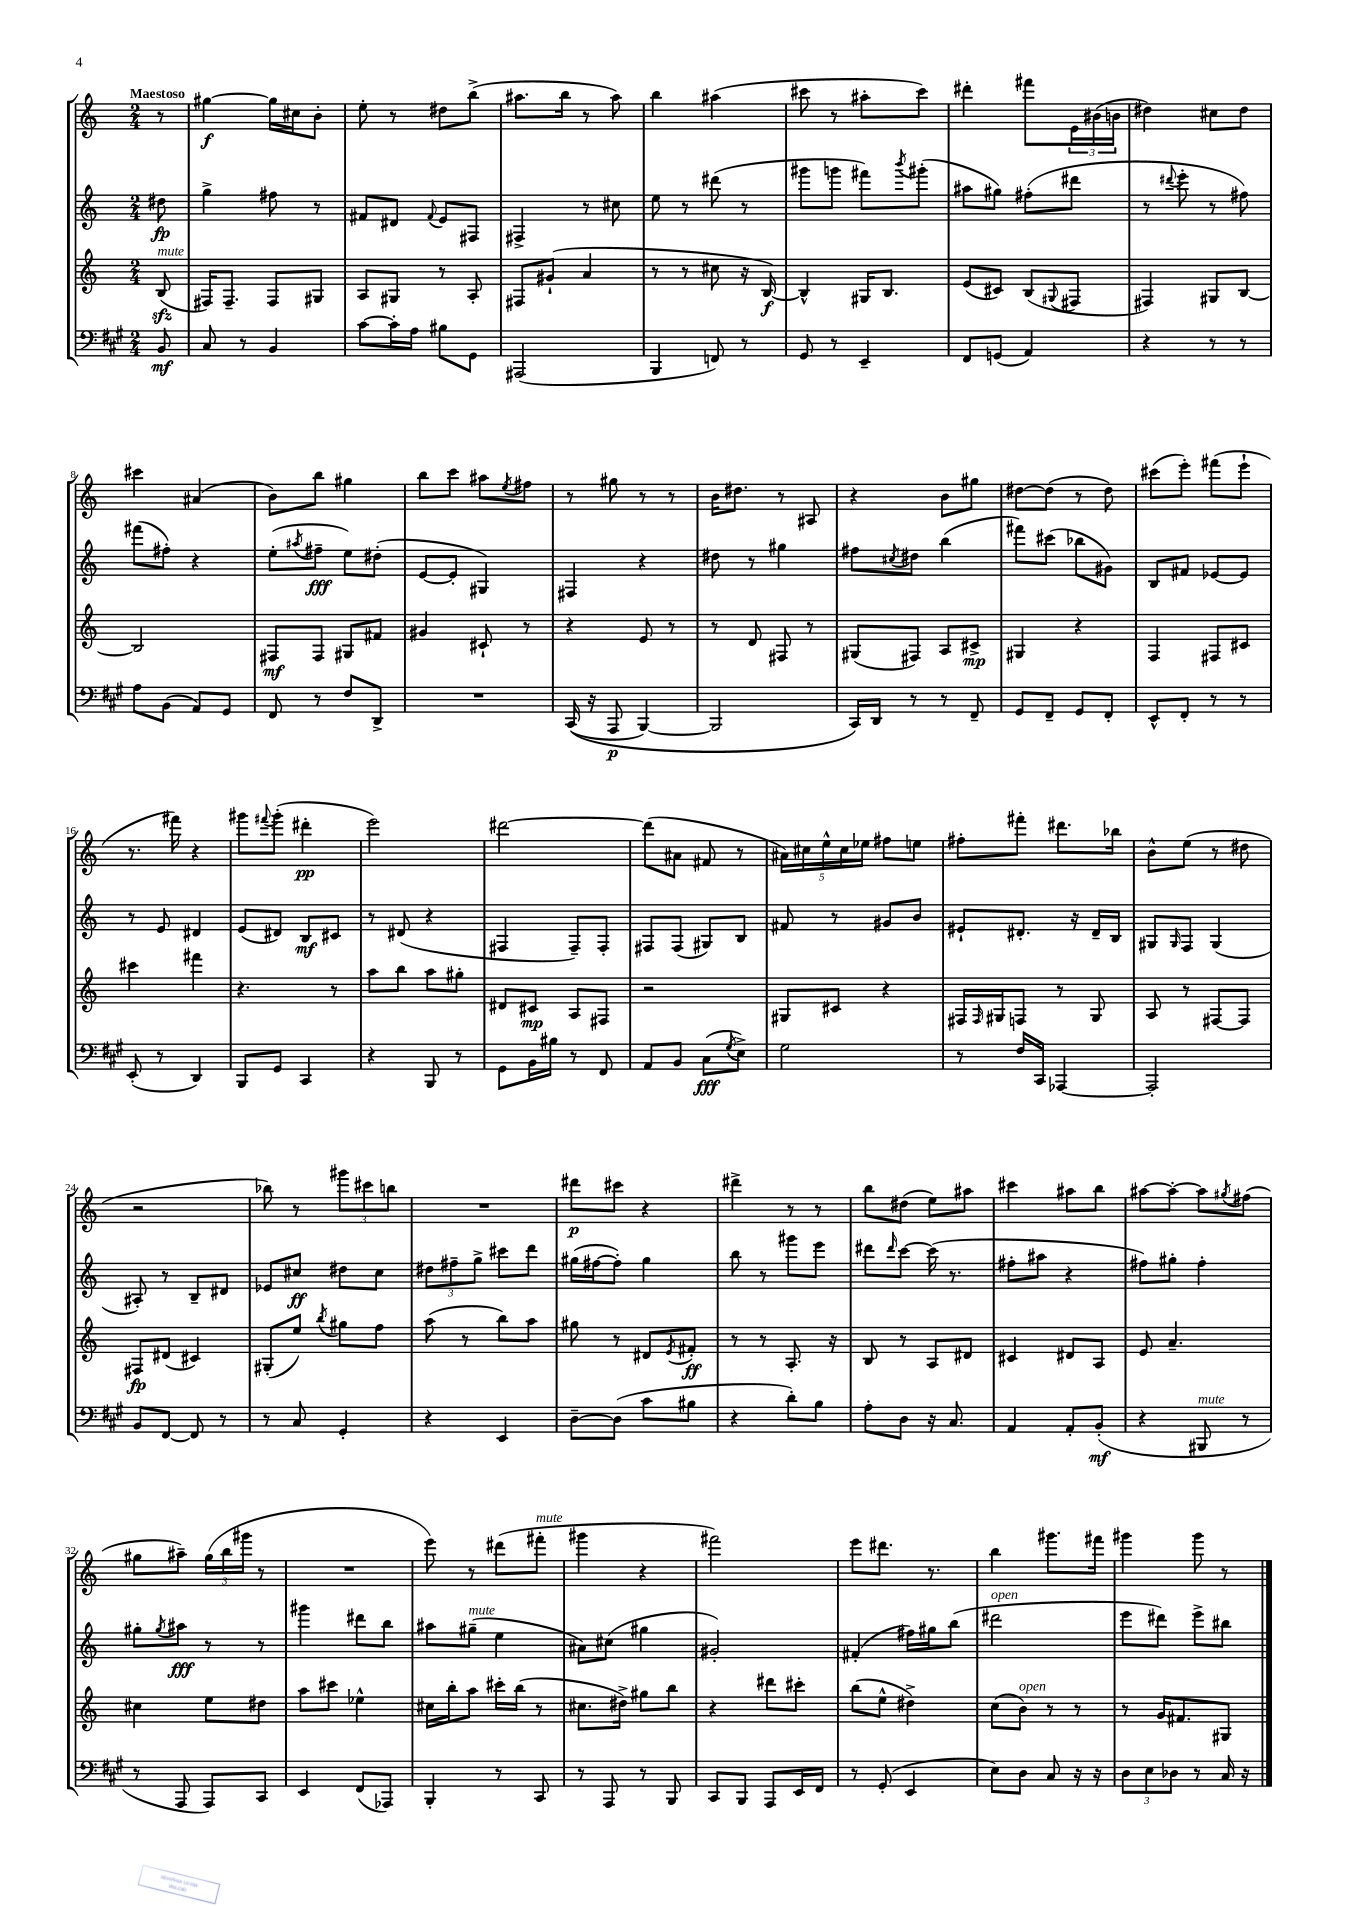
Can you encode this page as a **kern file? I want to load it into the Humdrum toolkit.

**kern	**dynam	**kern	**dynam	**kern	**dynam	**kern	**dynam
*part4	*part4	*part3	*part3	*part2	*part2	*part1	*part1
*staff4	*staff4	*staff3	*staff3	*staff2	*staff2	*staff1	*staff1
*clefF4	*	*clefG2	*	*clefG2	*	*clefG2	*
*k[f#c#g#]	*	*k[]	*	*k[]	*	*k[]	*
*M2/4	*	*M2/4	*	*M2/4	*	*M2/4	*
=	=	=	=	=	=	=	=
!	!	!	!	!	!	!LO:TX:a:B:t=Maestoso	!
!	!	!LO:TX:a:i:t=mute	!	!	!	!	!
8BB/	mf	(8Bzz/	.	8dd#X\	fp	8r	.
=1	=1	=1	=1	=1	=1	=1	=1
8C#/	.	16F#X/KL)	.	4gg^\	.	[4gg#X\	f
.	.	8.F#~/J	.	.	.	.	.
8r	.	.	.	.	.	.	.
4BB/	.	8F#/L	.	8ff#X\	.	16gg#\LL]	.
.	.	.	.	.	.	16cc#X\J	.
.	.	8G#X/J	.	8r	.	8b'\J	.
=2	=2	=2	=2	=2	=2	=2	=2
[8c#\L	.	8A/L	.	8f#X/L	.	8ee'\	.
16c#'\L]	.	8G#X/J	.	8d#X/J	.	8r	.
16A\JJ	.	.	.	.	.	.	.
.	.	.	.	8qqf#/	.	.	.
8B#X\L	.	8r	.	8e/L	.	8dd#X\L	.
8GG#\J	.	8A'/	.	8F#X/J	.	(8bb^\J	.
=3	=3	=3	=3	=3	=3	=3	=3
(2AAA#X/	.	8F#X/L	.	4F#X^/	.	8.aa#X\L	.
.	.	(8g#X`/J	.	.	.	.	.
.	.	.	.	.	.	16bb\Jk	.
.	.	4a/	.	8r	.	8r	.
.	.	.	.	8cc#X\	.	8aa#\)	.
=4	=4	=4	=4	=4	=4	=4	=4
4BBB/	.	8r	.	8ee\	.	4bb\	.
.	.	8r	.	8r	.	.	.
8FFn/)	.	8cc#X\	.	(8ddd#X\	.	(4aa#X\	.
8r	.	16r	.	8r	.	.	.
.	.	[16B/)	f	.	.	.	.
=5	=5	=5	=5	=5	=5	=5	=5
8GG#/	.	4B^^/]	.	8ggg#X\L	.	8ccc#X\	.
8r	.	.	.	8gggn\J	.	8r	.
4EE~/	.	16G#X/KL	.	8fff#X\L)	.	8aa#X'\L	.
.	.	8.B/J	.	.	.	.	.
.	.	.	.	8qbbb/	.	.	.
.	.	.	.	(8ggg#X'\J	.	8ccc#\J)	.
=6	=6	=6	=6	=6	=6	=6	=6
8FF#/L	.	(8e/L	.	8aa#X\L	.	4ddd#X'\	.
(8GGn/J	.	8c#X/J)	.	8gg#X\J)	.	.	.
4AA/)	.	(8B/L	.	(8ff#X'\L	.	8fff#X\L	.
.	.	8qqG#X/	.	.	.	.	.
.	.	8F#X/J	.	8ddd#X\J	.	24e\L	.
.	.	.	.	.	.	(24b#X\	.
.	.	.	.	.	.	24bn\JJ	.
=7	=7	=7	=7	=7	=7	=7	=7
4r	.	4F#X/)	.	8r	.	4dd#X\)	.
.	.	.	.	8qqddd#X/	.	.	.
.	.	.	.	8eee'\	.	.	.
8r	.	8G#X/L	.	8r	.	8cc#X\L	.
8r	.	[8B/J	.	8ff#X\)	.	8dd#\J	.
!!LO:LB:g=z
=8	=8	=8	=8	=8	=8	=8	=8
8A\L	.	2B/]	.	(8fff#X\L	.	4ccc#X\	.
(8BB\J	.	.	.	8ff#X'\J)	.	.	.
8AA/L)	.	.	.	4r	.	(4a#X/	.
8GG#/J	.	.	.	.	.	.	.
=9	=9	=9	=9	=9	=9	=9	=9
8FF#/	.	8F#X/L	mf	(8ee'\L	.	8b\L)	.
.	.	.	.	8qaa#X/	.	.	.
8r	.	8F#/J	.	8ff#X~\J	fff	8bb\J	.
8F#/L	.	8G#X/L	.	8ee\L)	.	4gg#X\	.
8DD^/J	.	8f#X/J	.	(8dd#X'\J	.	.	.
=10	=10	=10	=10	=10	=10	=10	=10
2r	.	4g#X/	.	[8e/L	.	8bb\L	.
.	.	.	.	8e'/J]	.	8ccc\J	.
.	.	8c#X`/	.	4G#X/)	.	8aa#X\L	.
.	.	.	.	.	.	8qee/	.
.	.	8r	.	.	.	8ff#X\J	.
=11	=11	=11	=11	=11	=11	=11	=11
((16CC#/	.	4r	.	4F#X/	.	8r	.
16r	.	.	.	.	.	.	.
8AAA/	p	.	.	.	.	8gg#X\	.
[4BBB/)	.	8e/	.	4r	.	8r	.
.	.	8r	.	.	.	8r	.
=12	=12	=12	=12	=12	=12	=12	=12
2BBB/]	.	8r	.	8dd#X\	.	16b\KL	.
.	.	.	.	.	.	8.dd#X\J	.
.	.	8d/	.	8r	.	.	.
.	.	8F#X/	.	4gg#X\	.	8r	.
.	.	8r	.	.	.	8A#X/	.
=13	=13	=13	=13	=13	=13	=13	=13
16CC#/LL)	.	(8G#X/L	.	8ff#X\L	.	4r	.
16DD/JJ	.	.	.	.	.	.	.
.	.	.	.	8qcc#X/	.	.	.
8r	.	8F#X/J)	.	8dd#X\J	.	.	.
8r	.	8A/L	.	(4bb\	.	8b\L	.
8FF#~/	.	8c#X^/J	mp	.	.	8gg#X\J	.
=14	=14	=14	=14	=14	=14	=14	=14
8GG#/L	.	4G#X/	.	8fff#X\L)	.	[8dd#X\L	.
8FF#~/J	.	.	.	(8ccc#X\J	.	(8dd#\J]	.
8GG#/L	.	4r	.	8bb-X\L	.	8r	.
8FF#'/J	.	.	.	8g#X\J)	.	8dd#\)	.
=15	=15	=15	=15	=15	=15	=15	=15
8EE^^/L	.	4F/	.	8B/L	.	(8ccc#X\L	.
8FF#'/J	.	.	.	8f#X/J	.	8eee'\J)	.
8r	.	8F#X/L	.	[8e-X/L	.	(8fff#X\L	.
8r	.	8c#X/J	.	8e-/J]	.	8eee`\J	.
!!LO:LB:g=z
=16	=16	=16	=16	=16	=16	=16	=16
(8EE'/	.	4ccc#X\	.	8r	.	8.r	.
8r	.	.	.	8e/	.	.	.
.	.	.	.	.	.	16fff#X\)	.
4DD/)	.	4fff#X\	.	4d#X/	.	4r	.
=17	=17	=17	=17	=17	=17	=17	=17
8BBB/L	.	4.r	.	(8e/L	.	8ggg#X\L	.
.	.	.	.	.	.	8qqfff#X/	.
8GG#/J	.	.	.	8d#X/J)	.	(8ggg#'\J	.
4CC#/	.	.	.	8B/L	mf	4ddd#X'\	pp
.	.	8r	.	8c#X/J	.	.	.
=18	=18	=18	=18	=18	=18	=18	=18
4r	.	8aa\L	.	8r	.	2eee\)	.
.	.	8bb\J	.	(8d#X/	.	.	.
8BBB/	.	8aa\L	.	4r	.	.	.
8r	.	8gg#X'\J	.	.	.	.	.
=19	=19	=19	=19	=19	=19	=19	=19
8GG#\L	.	8d#X/L	.	4F#X/	.	[2ddd#X\	.
16BB\L	.	8c#X/J	mp	.	.	.	.
16B#X\JJ	.	.	.	.	.	.	.
8r	.	8A/L	.	8F#~/L)	.	.	.
8FF#/	.	8F#X/J	.	8F#'/J	.	.	.
=20	=20	=20	=20	=20	=20	=20	=20
8AA/L	.	2r	.	8F#X/L	.	(8ddd#\L]	.
8BB/J	.	.	.	(8F#/J	.	8a#X\J	.
(8C#\L	fff	.	.	8G#X/L)	.	8f#X/	.
8qG#/	.	.	.	.	.	.	.
8E^\J)	.	.	.	8B/J	.	8r	.
=21	=21	=21	=21	=21	=21	=21	=21
2G#\	.	8G#X/L	.	8f#X/	.	20a#X\LL)	.
.	.	.	.	.	.	20cc#X\	.
.	.	.	.	.	.	20ee^^\	.
.	.	8c#X/J	.	8r	.	.	.
.	.	.	.	.	.	20cc#\	.
.	.	.	.	.	.	20ee-X\JJ	.
.	.	4r	.	8g#X/L	.	8ff#X\L	.
.	.	.	.	8b/J	.	8een\J	.
=22	=22	=22	=22	=22	=22	=22	=22
8r	.	16F#X/LL	.	8e#X`/L	.	8ff#X'\L	.
.	.	16qqF#/	.	.	.	.	.
.	.	16G#X/J	.	.	.	.	.
16F#/LL	.	8Fn/J	.	8.d#X'/J	.	8fff#X'\J	.
16CC#/JJ	.	.	.	.	.	.	.
[4AAA-X/	.	8r	.	.	.	8.ddd#X\L	.
.	.	.	.	16r	.	.	.
.	.	8G#/	.	16d#~/LL	.	.	.
.	.	.	.	16B/JJ	.	16bb-X\Jk	.
=23	=23	=23	=23	=23	=23	=23	=23
2AAA-'/]	.	8A/	.	8G#X/L	.	8b^^\L	.
.	.	.	.	16qqG#/	.	.	.
.	.	8r	.	8F/J	.	(8ee\J	.
.	.	[8F#X/L	.	(4G#/	.	8r	.
.	.	8F#/J]	.	.	.	8dd#X\	.
!!LO:LB:g=z
=24	=24	=24	=24	=24	=24	=24	=24
8BB/L	.	8F#X/L	fp	8A#X'/)	.	2r	.
[8FF#/J	.	(8d#X/J	.	8r	.	.	.
8FF#/]	.	4c#X/)	.	8B~/L	.	.	.
8r	.	.	.	8d#X/J	.	.	.
=25	=25	=25	=25	=25	=25	=25	=25
8r	.	(8G#X'/L	.	8e-X/L	.	8bb-X\)	.
8C#/	.	8ee/J)	.	8cc#X/J	ff	8r	.
.	.	8qbb/	.	.	.	.	.
4GG#'/	.	8gg#X\L	.	8dd#X\L	.	12ggg#X\L	.
.	.	.	.	.	.	12ccc#X\	.
.	.	8ff\J	.	8cc#\J	.	.	.
.	.	.	.	.	.	12bbn\J	.
=26	=26	=26	=26	=26	=26	=26	=26
4r	.	(8aa\	.	12dd#X\L	.	2r	.
.	.	.	.	12ff#X~\	.	.	.
.	.	8r	.	.	.	.	.
.	.	.	.	12gg^\J	.	.	.
4EE/	.	8bb\L)	.	8ccc#X\L	.	.	.
.	.	8aa\J	.	8ddd\J	.	.	.
=27	=27	=27	=27	=27	=27	=27	=27
[8D~\L	.	8gg#X\	.	(16gg#X\LL	.	8ddd#X\L	p
.	.	.	.	[16ff#X\J	.	.	.
(8D\J]	.	8r	.	8ff#'\J])	.	8ccc#X\J	.
8c#\L	.	8d#X/L	.	4gg#\	.	4r	.
.	.	8qe/	.	.	.	.	.
8B#X\J	.	8f#X'/J	ff	.	.	.	.
=28	=28	=28	=28	=28	=28	=28	=28
4r	.	8r	.	8bb\	.	4ddd#X^\	.
.	.	8r	.	8r	.	.	.
8d'\L)	.	8.A'/	.	8ggg#X\L	.	8r	.
8B\J	.	.	.	8eee\J	.	8r	.
.	.	16r	.	.	.	.	.
=29	=29	=29	=29	=29	=29	=29	=29
8A'\L	.	8B/	.	8ddd#X\L	.	8bb\L	.
.	.	.	.	16qqddd#/	.	.	.
8D\J	.	8r	.	[8ccc\J	.	(8dd#X\J	.
16r	.	8A/L	.	(16ccc\]	.	8ee\L)	.
8.C#/	.	.	.	8.r	.	.	.
.	.	8d#X/J	.	.	.	8aa#X\J	.
=30	=30	=30	=30	=30	=30	=30	=30
4AA/	.	4c#X/	.	8ff#X'\L	.	4ccc#X\	.
.	.	.	.	8aa#X\J	.	.	.
8AA'/L	.	8d#X/L	.	4r	.	8aa#X\L	.
(8BB'/J	mf	8A/J	.	.	.	8bb\J	.
=31	=31	=31	=31	=31	=31	=31	=31
4r	.	8e/	.	8ff#X\L)	.	[8aa#X\L	.
.	.	4.a~/	.	8gg#X'\J	.	8aa#'\J_	.
!LO:TX:a:i:t=mute	!	!	!	!	!	!	!
8BBB#X/	.	.	.	4ff#'\	.	8aa#\L]	.
.	.	.	.	.	.	8qgg#X/	.
8r	.	.	.	.	.	(8ff#X\J	.
!!LO:LB:g=z
=32	=32	=32	=32	=32	=32	=32	=32
8r	.	4cc#X\	.	8gg#X'\L	.	8gg#X\L	.
.	.	.	.	8qgg#/	.	.	.
8AAA/	.	.	.	8aa#X\J	fff	8aa#X~\J)	.
8AAA/L)	.	8ee\L	.	8r	.	(24gg#\LL	.
.	.	.	.	.	.	24bb\	.
.	.	.	.	.	.	24ggg#X\JJ	.
8CC#/J	.	8dd#X\J	.	8r	.	8r	.
=33	=33	=33	=33	=33	=33	=33	=33
4EE/	.	8aa\L	.	4ggg#X\	.	2r	.
.	.	8ccc#X\J	.	.	.	.	.
(8FF#/L	.	4ee-X^^\	.	8ddd#X\L	.	.	.
8AAA-X/J)	.	.	.	8bb\J	.	.	.
=34	=34	=34	=34	=34	=34	=34	=34
4BBB'/	.	16cc#X\LL	.	8aa#X\L	.	8eee\)	.
.	.	16bb'\J	.	.	.	.	.
!	!	!	!	!LO:TX:a:i:t=mute	!	!	!
.	.	8aa\J	.	(8gg#X~\J	.	8r	.
8r	.	16ccc#X'\LL	.	4ee\	.	(8ddd#X\L	.
.	.	(16bb\JJ	.	.	.	.	.
!	!	!	!	!	!	!LO:TX:a:i:t=mute	!
8CC#/	.	8r	.	.	.	8fff#X'\J	.
=35	=35	=35	=35	=35	=35	=35	=35
8r	.	8.cc#X\L	.	8a#X\L)	.	4ggg#X\	.
8AAA/	.	.	.	(8cc#X\J	.	.	.
.	.	16dd#X^\Jk)	.	.	.	.	.
8r	.	8gg#X\L	.	4gg#X\	.	4r	.
8BBB/	.	8bb\J	.	.	.	.	.
=36	=36	=36	=36	=36	=36	=36	=36
8CC#/L	.	4r	.	2g#X'/)	.	2fff#X\)	.
8BBB/J	.	.	.	.	.	.	.
8AAA/L	.	8ddd#X\L	.	.	.	.	.
16EE/L	.	8ccc#X'\J	.	.	.	.	.
16FF#/JJ	.	.	.	.	.	.	.
=37	=37	=37	=37	=37	=37	=37	=37
8r	.	(8bb\L	.	(4f#X'/	.	8eee\L	.
(8GG#'/	.	8ee^^\J	.	.	.	8.ddd#X\J	.
4EE/	.	4dd#X^\)	.	16ff#X\LL)	.	.	.
.	.	.	.	16gg#X\J	.	8.r	.
.	.	.	.	(8bb\J	.	.	.
=38	=38	=38	=38	=38	=38	=38	=38
!	!	!	!	!LO:TX:a:i:t=open	!	!	!
8E\L)	.	(8cc\L	.	2ddd#X\	.	4bb\	.
!	!	!LO:TX:a:i:t=open	!	!	!	!	!
8D\J	.	8b\J)	.	.	.	.	.
8C#/	.	8r	.	.	.	8.ggg#X\L	.
16r	.	8r	.	.	.	.	.
16r	.	.	.	.	.	16fff#X\Jk	.
=39	=39	=39	=39	=39	=39	=39	=39
12D\L	.	8r	.	8eee\L	.	4ggg#X\	.
12E\	.	.	.	.	.	.	.
.	.	16g/KL	.	8ddd#X\J)	.	.	.
12D-X\J	.	.	.	.	.	.	.
.	.	8.f#X/	.	.	.	.	.
8r	.	.	.	8eee^\L	.	8ggg#\	.
16C#/	.	8G#X/J	.	8bb#X\J	.	8r	.
16r	.	.	.	.	.	.	.
==	==	==	==	==	==	==	==
*-	*-	*-	*-	*-	*-	*-	*-
